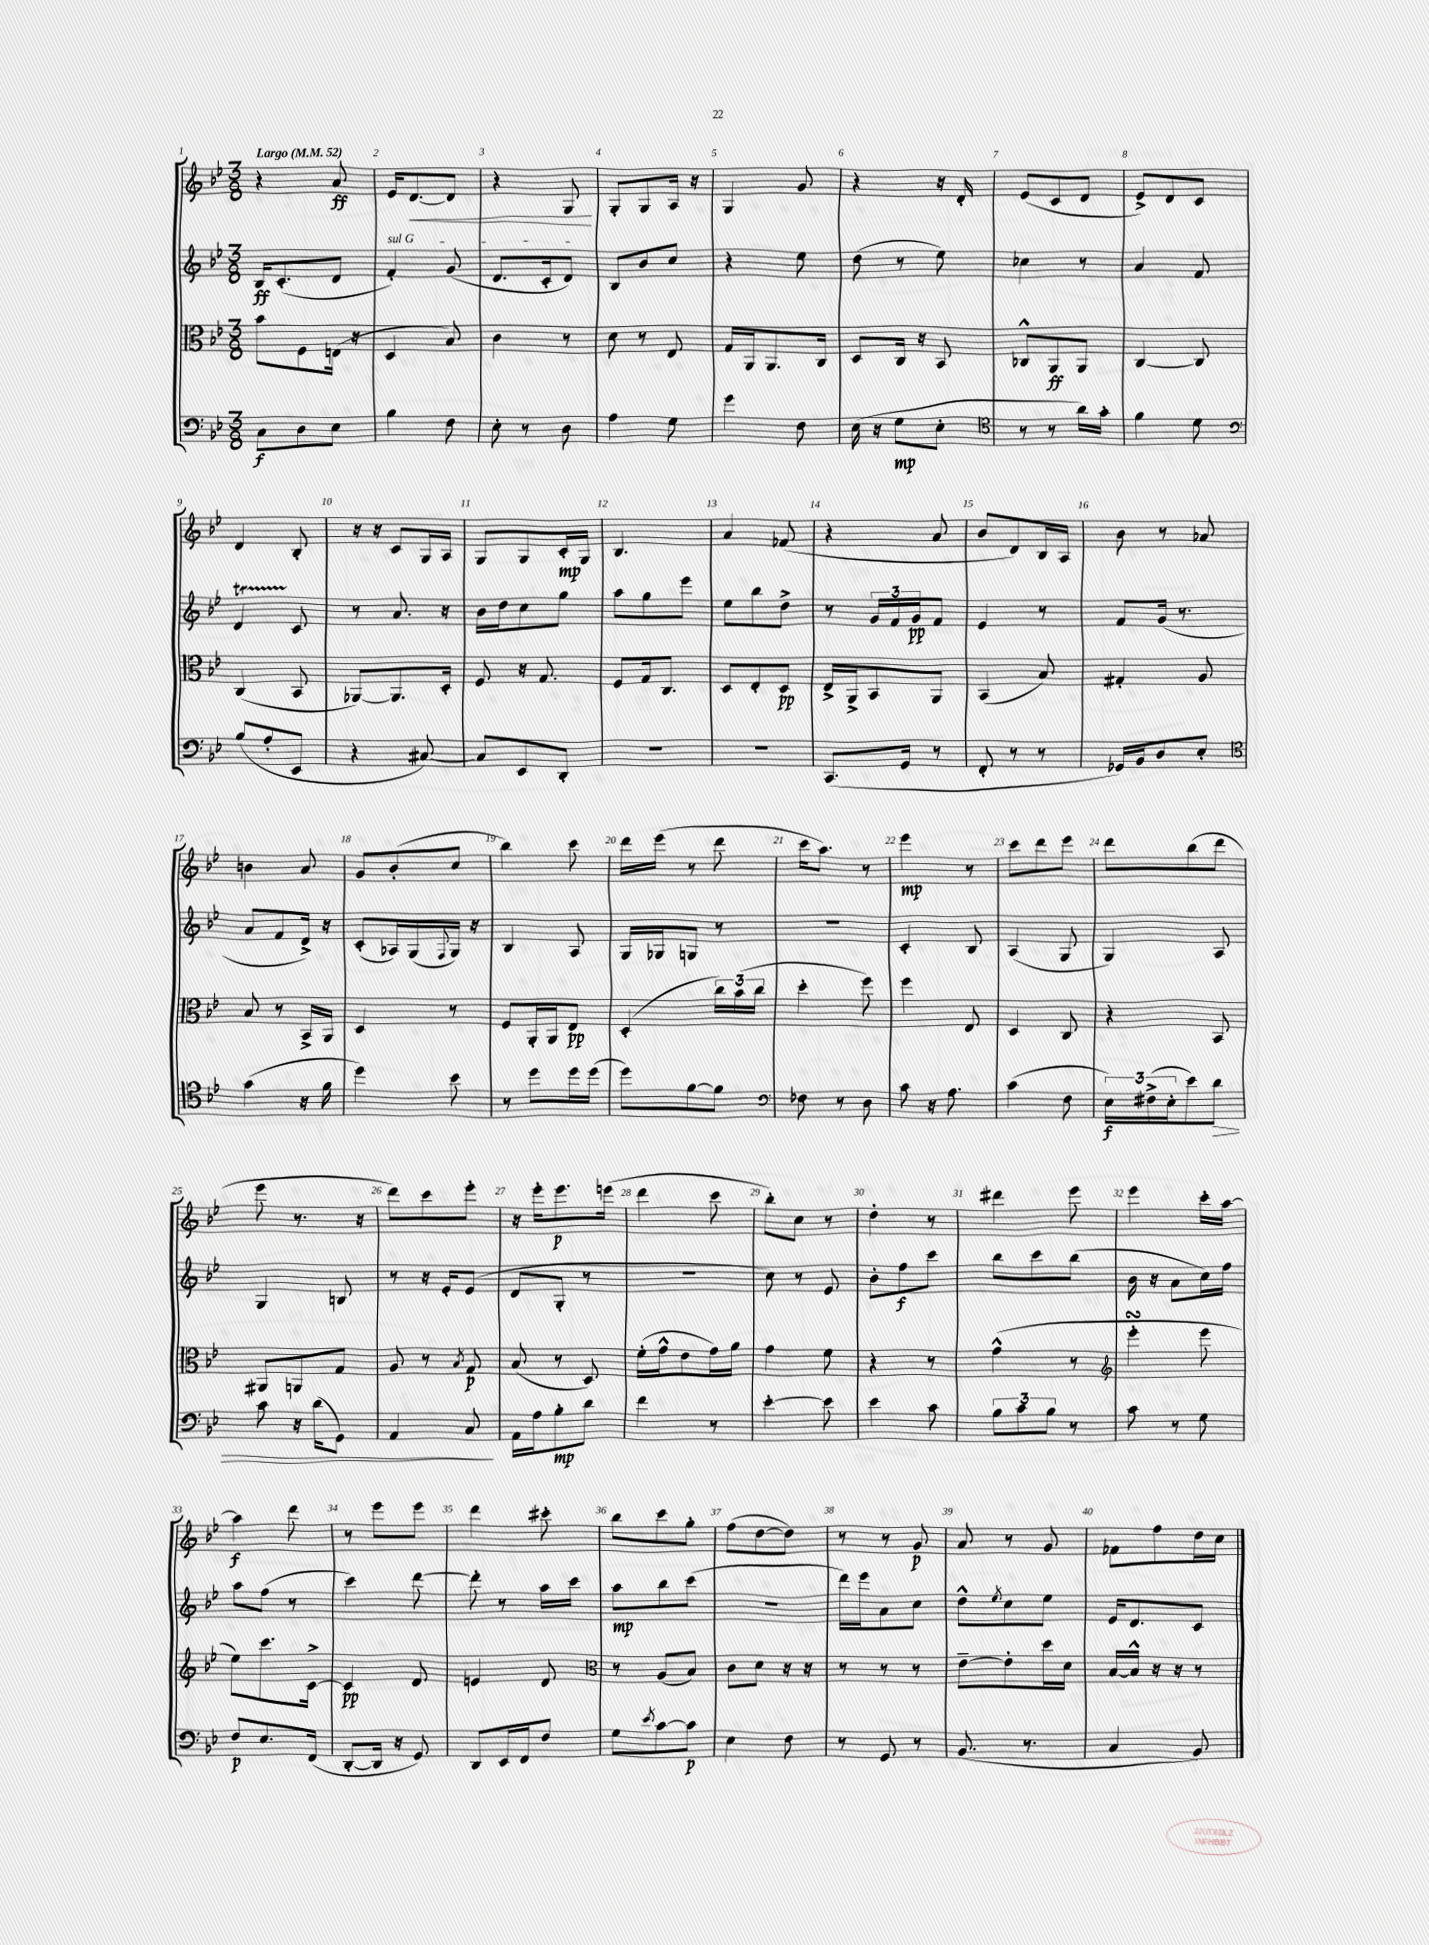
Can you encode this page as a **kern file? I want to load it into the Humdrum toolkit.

**kern	**kern	**kern	**kern
*staff4	*staff3	*staff2	*staff1
*clefF4	*clefC3	*clefG2	*clefG2
*k[b-e-]	*k[b-e-]	*k[b-e-]	*k[b-e-]
*M3/8	*M3/8	*M3/8	*M3/8
*MM52	*MM52	*MM52	*MM52
8C	8b-	16B-	4r
.	.	(8.c'	.
8D	8F	.	.
8E-	(16E	8d	8a
.	16r	.	.
=	=	=	=
4B-	4D	4f')	16e-
.	.	.	[8.d
8F	8B-)	(8g	8d]
=	=	=	=
8E-'	4c	8.d	4r
8r	.	.	.
.	.	16c'	.
8D	8r	8d)	8G
=	=	=	=
4A	8d	8B-	8G'
.	8r	8b-	8G
8G	8E-	8cc	16A
.	.	.	16r
=	=	=	=
4g	16G	4r	4G
.	16AA	.	.
.	8.AA	.	.
8F	.	8ee-	8g
.	16C	.	.
=	=	=	=
(16E-	8D	(8dd	4r
16r	.	.	.
8G	16C	8r	.
.	16r	.	.
8E-'	8BB-	8ee-)	16r
.	.	.	16d'
=	=	=	=
*clefC4	*	*	*
8r	8C-^^	4cc-	(8e-
8r	8AA	.	8c
16a)	8AA	8r	8d
16g'	.	.	.
=	=	=	=
4f	[4C	4a	8e-^)
.	.	.	8d
8d	8C]	8f	8c
=	=	=	=
*clefF4	*	*	*
(8B-	(4C	4d	4d
8A'	.	.	.
8EE-	8BB-	8c	8B-'
=	=	=	=
4r	[8AA-)	8r	16r
.	.	.	16r
.	8.AA-]	8.a	8c
[8C#)	.	.	16G
.	16D'	16r	16A
=	=	=	=
8C#]	8F	16b-	8G
.	.	16dd	.
8EE-	16r	8cc	8G
.	8.G	.	.
8DD'	.	8gg	16c'
.	.	.	16G
=	=	=	=
4.r	8F	8aa	4.B-
.	16G	8gg	.
.	8.C	.	.
.	.	8eee-	.
=	=	=	=
4.r	8D	8ee-	4a
.	8E-'	8bb-	.
.	8D	8dd^	(8f-
=	=	=	=
(8.CC	16E-^	8r	4r
.	16AA^	.	.
.	8BB-	24g	.
.	.	24f	.
16GG	.	.	.
.	.	24g	.
8r	8AA	8f	8a
=	=	=	=
8FF'	(4BB-	4e-	8b-
8r	.	.	8d)
8r	8B-)	8r	16B-
.	.	.	16A
=	=	=	=
16GG-)	4G#'	8f	8b-
16BB-	.	.	.
8D	.	(16g	8r
.	.	8.r	.
8E-'	8A	.	8a-
=	=	=	=
*clefC4	*	*	*
(4g	8B-	8a	4b
.	8r	8f	.
16r	16BB-^	16d^)	8a
16f	16AA	16r	.
=	=	=	=
4dd)	4D	(8c'	8g
.	.	16A-)	(8b-'
.	.	(16G	.
.	.	8qqF	.
8b-	8r	16G)	8cc
.	.	16r	.
=	=	=	=
8r	8F	4B-	4bb-)
8dd	16AA'	.	.
.	16AA	.	.
16dd	8E-	8A	8ccc
(16dd	.	.	.
=	=	=	=
8dd)	(4D'	16G	16ddd
.	.	16G-	(16eee-
[8f	.	8G	8r
8f]	24cc)	8r	8ddd
.	(24b-	.	.
.	24cc	.	.
=	=	=	=
*clefF4	*	*	*
8F-	4dd'	4.r	16ccc
.	.	.	8.aa)
8r	.	.	.
8D	8ff)	.	8r
=	=	=	=
8c	4ff	4c'	4eee-
16r	.	.	.
8.A	.	.	.
.	8E-	8B-	8r
=	=	=	=
(4c	4D	(4A	8ccc
.	.	.	8ddd
8F	8C	8G	8eee-
=	=	=	=
24E-)	4r	4G)	8ddd
(24F#^	.	.	.
24E-'	.	.	.
8e-)	.	.	(8bb-
8d	8BB-	8A	8ddd
=	=	=	=
8c	8AA#	4G	8eee-
16r	8AA	.	8.r
(16d	.	.	.
8GG)	8G	8B	.
.	.	.	16r
=	=	=	=
4AA	8A	8r	8ddd)
.	8r	16r	8ccc
.	.	16e-'	.
.	8qB-	.	.
8C	8G	(8e-	8eee-'
=	=	=	=
16AA	(8B-	8d	16r
16A	.	.	16eee-'
8B-'	8r	8G'	8.eee-
8d	8D)	8r	.
.	.	.	(16eee
=	=	=	=
4f	(16f'	4.r	4ddd
.	16g^^	.	.
.	8e-	.	.
8r	16g)	.	8ccc
.	16a	.	.
=	=	=	=
[4e-'	4g	8cc)	8bb-')
.	.	8r	8cc
8e-]	8f	8e-	8r
=	=	=	=
4e-	4r	8b-'	4dd'
.	.	8ff	.
8c	8r	8ccc	8r
=	=	=	=
12B-	(4g^^	8bb-	4ddd#
12c	.	.	.
.	.	8ccc	.
12B-	.	.	.
8r	8r	(8bb-	8eee-
=	=	=	=
*	*clefG2	*	*
8c	4eee-'	16b-	4eee-
.	.	16r	.
8r	.	8a	.
8G	8eee-	16cc)	16ccc'
.	.	16ff	[16aa
=	=	=	=
8F	8ee-)	8aa	4aa]
8.E-	8.ccc	(8ff	.
.	.	8r	8ddd
(16FF	[16c^	.	.
=	=	=	=
[8DD'	4c]	4ccc)	8r
16DD]	.	.	8eee-
16r	.	.	.
8GG)	8d	[8ddd	8eee-
=	=	=	=
8DD	4e	8ddd']	4ddd
16EE-	.	8r	.
16FF	.	.	.
8F	8d	16aa	8ccc#'
.	.	16ccc	.
=	=	=	=
*	*clefC3	*	*
8G	8r	8aa	8bb-
8qe-	.	.	.
[8c	(8A	8bb-	8ccc
8c]	8B-)	(8ccc	8gg'
=	=	=	=
4E-	8c	4.r	(8ff
.	8d	.	[8dd
8F	16r	.	8dd])
.	16r	.	.
=	=	=	=
8r	8r	16ddd)	8r
.	.	16eee-	.
8GG	8r	8a	8r
8r	8r	8cc	8g
=	=	=	=
(8.BB-	[8e-~	8dd^^	8a
.	.	8qee-	.
.	8e-']	8cc	8r
8.r	.	.	.
.	16dd	8ee-	8g
.	16d	.	.
=	=	=	=
4C	[16B-	16e-	8f-
.	16B-^^]	8.d	.
.	16r	.	8ff
.	16r	.	.
8BB-)	8r	8c	16dd
.	.	.	16cc
==	==	==	==
*-	*-	*-	*-
